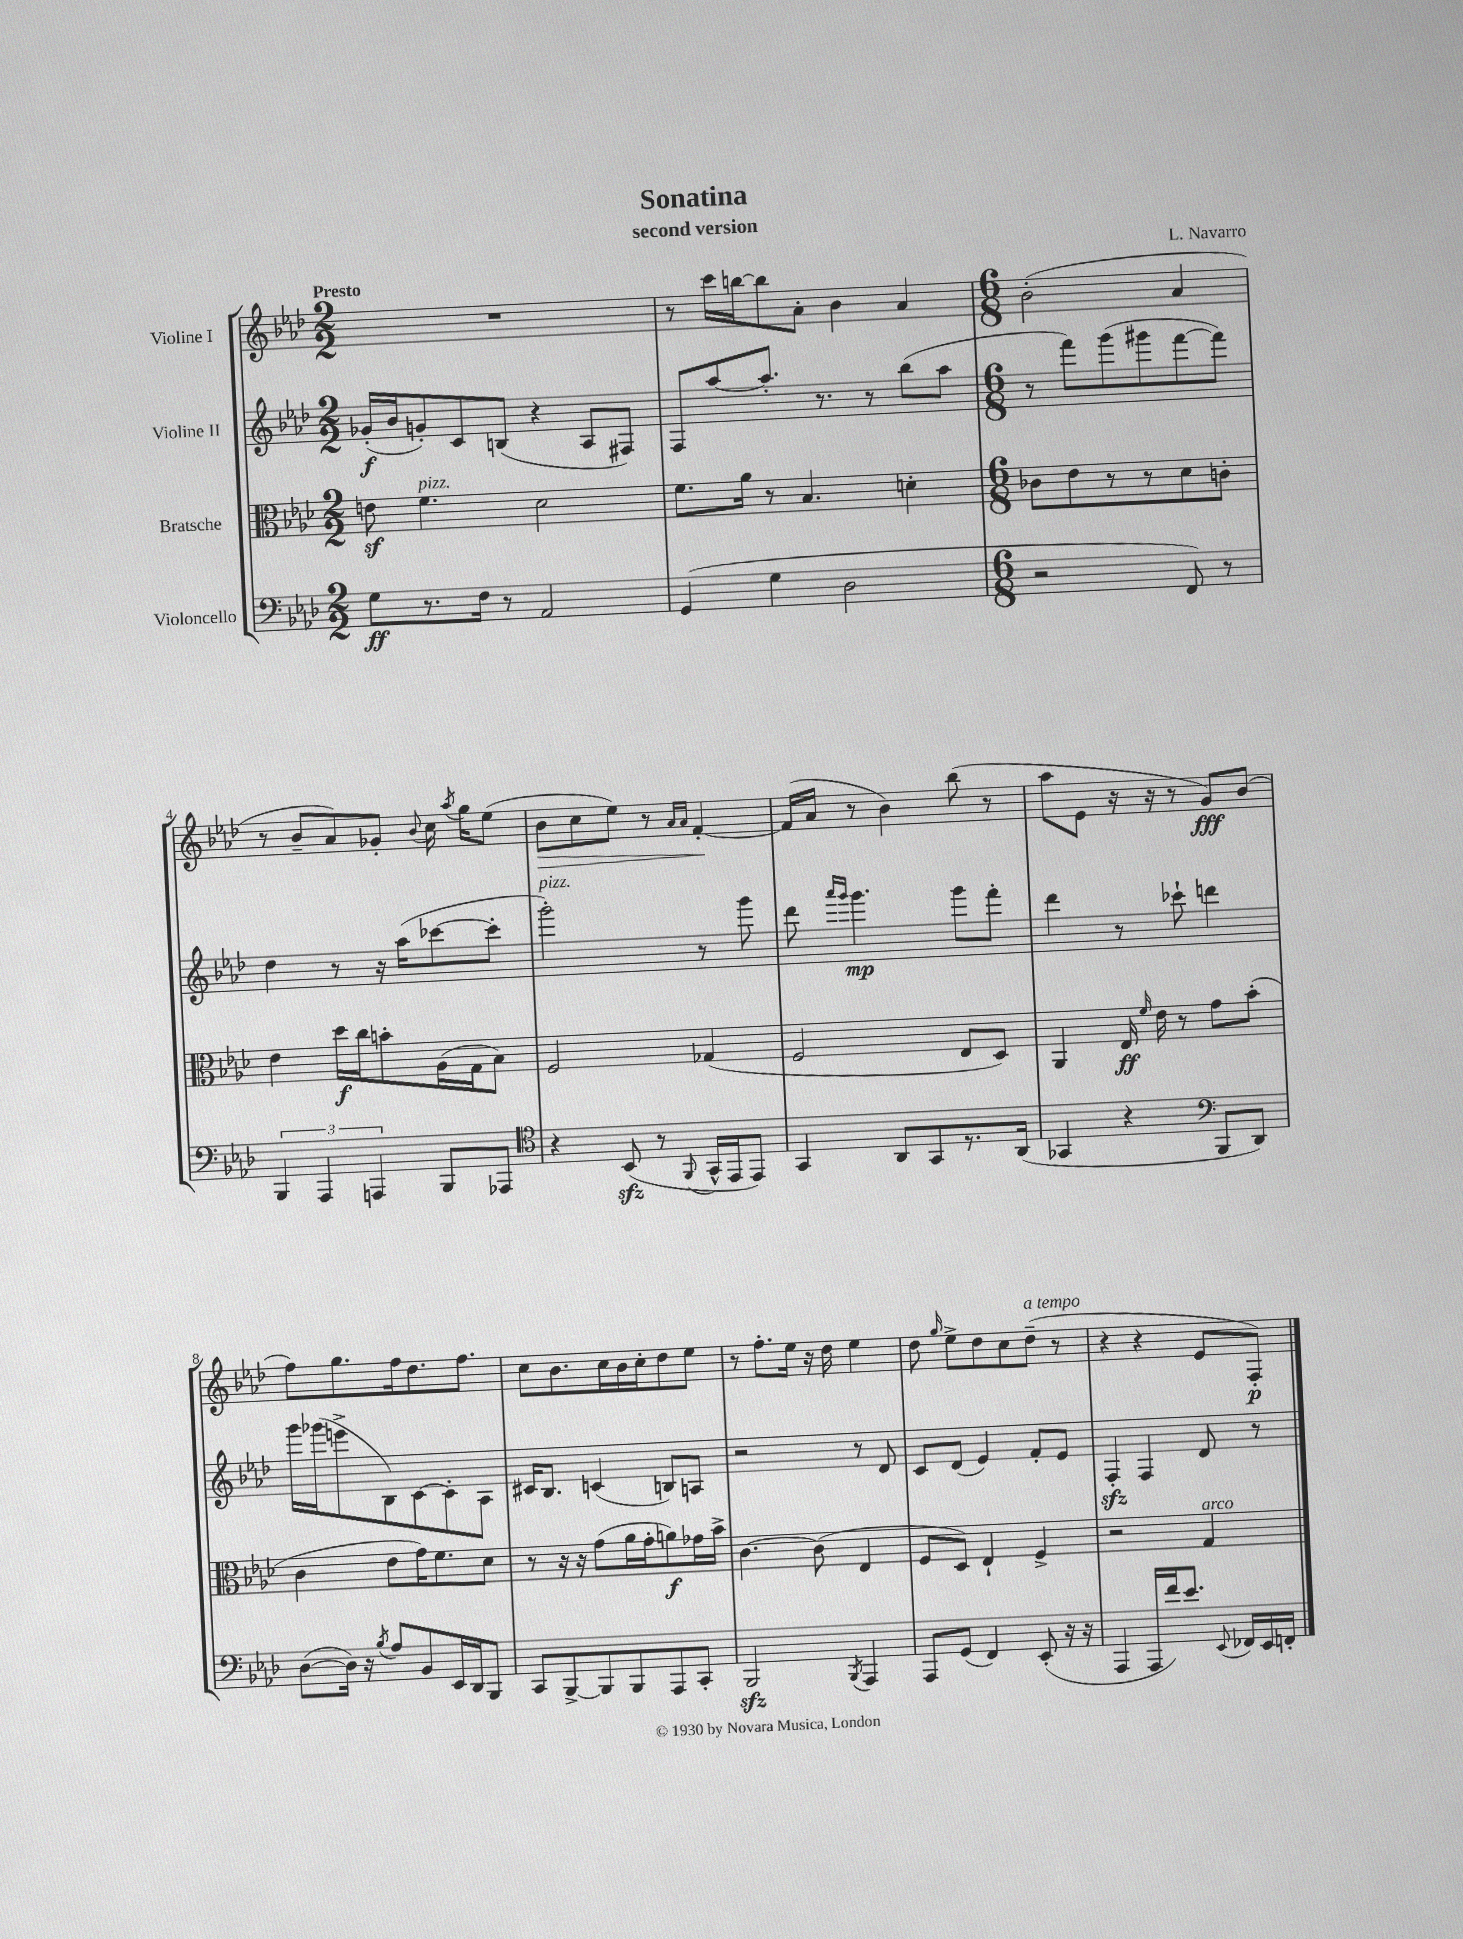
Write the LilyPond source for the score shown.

\header { title = "Sonatina" composer = "L. Navarro" subtitle = "second version" }
<<
\new StaffGroup <<
\new Staff = "s0" \with { instrumentName = "Violine I" } {
    \clef treble \key aes \major \numericTimeSignature \time 2/2 \tempo "Presto"
    \autoBeamOff R1 |
    r8 c'''16[ b''16~ b''8 aes'8]-. bes'4 aes'4 |
    \numericTimeSignature \time 6/8 bes'2-.( aes'4 |
    r8 bes'8[-- aes'8) ges'8]-. \appoggiatura { bes'8 } c''16 \acciaccatura { aes''8 } g''16[ ees''8]( |
    bes'8[\> c''8 ees''8]) r8 \grace { aes'16[ aes'16] } f'4~-.\! |
    f'16[( aes'16] r8 bes'4) bes''8( r8 |
    aes''8[ ees'8] r16 r16 r8 g'8[\fff) bes'8]( |
    f''8[) g''8. f''16 des''8. f''8.] |
    c''8[ bes'8. c''16 bes'16 c''16-. des''8 ees''8] |
    r8 f''8.[-. ees''16] r16 des''16 ees''4 |
    des''8 \grace { g''16 } ees''8[-> des''8 c''8 des''8]--^\markup { \italic "a tempo" }( r8 |
    r4 r4 ees'8[ f8]-.\p) \bar "|." |
}
\new Staff = "s1" \with { instrumentName = "Violine II" } {
    \clef treble \key aes \major \numericTimeSignature \time 2/2
    \autoBeamOff ges'16[-.\f( bes'16 g'8-.) c'8 b8]( r4 aes8[ fis8]) |
    f8[ aes''8~ aes''8.]-. r8. r8 bes''8[( aes''8] |
    \numericTimeSignature \time 6/8 r8 f'''8[) g'''8( gis'''8 f'''8~ f'''8]) |
    des''4 r8 r16 aes''16[( ces'''8~ ces'''8]-. |
    g'''2-.^\markup { \italic "pizz." }) r8 g'''8 |
    des'''8 \grace { aes'''16[ g'''16] } g'''4.\mp g'''8[ f'''8]-. |
    des'''4 r8 ces'''8-! d'''4 |
    g'''16[ ges'''16( e'''8-> bes8) c'8~ c'8-. aes8] |
    cis'16[ bes8.] c'4( b8[) a8] |
    r2 r8 des'8 |
    c'8[ des'8]( ees'4) f'8[-. ees'8] |
    f4-.\sfz f4 des'8 r8 \bar "|." |
}
\new Staff = "s2" \with { instrumentName = "Bratsche" } {
    \clef alto \key aes \major \numericTimeSignature \time 2/2
    \autoBeamOff e'8\sf f'4.^\markup { \italic "pizz." } des'2 |
    f'8.[ aes'16] r8 bes4. d'4-. |
    \numericTimeSignature \time 6/8 ces'8[ ees'8 r8 r8 des'8 c'8]-. |
    ees'4 des''16[\f c''16 b'8-. aes16( g16 bes8]) |
    f2 ges4( |
    f2 ees8[ des8]) |
    aes,4 ees16\ff \grace { f'16 } ees'16 r8 g'8[ bes'8]-.( |
    c'4 ees'8[ g'16) f'8. des'8] |
    r8 r16 r16 g'8[( aes'16 g'16-. a'8\f) ges'16 bes'16]-> |
    c'4.~ c'8( ees4 |
    f8[ des8]) ees4-! f4-> |
    r2 g4^\markup { \italic "arco" } \bar "|." |
}
\new Staff = "s3" \with { instrumentName = "Violoncello" } {
    \clef bass \key aes \major \numericTimeSignature \time 2/2
    \autoBeamOff g8[\ff r8. f16] r8 aes,2 |
    g,4( g4 des2 |
    \numericTimeSignature \time 6/8 r2 f,8) r8 |
    \tuplet 3/2 { bes,,4 aes,,4 a,,4 } bes,,8[ aes,,8] |
    \clef tenor r4 bes,8\sfz( r8 \appoggiatura { f,8 } g,16[-^ ees,16 ees,8]) |
    g,4 aes,8[ g,8 r8. aes,16]( |
    ges,4 r4 \clef bass bes,,8[ des,8]) |
    des8[~( des16]) r16 \acciaccatura { bes8 } aes8[ bes,8 ees,16 des,16 bes,,8] |
    c,8[ bes,,8~-> bes,,8 bes,,8 aes,,8 c,8]-. |
    bes,,2\sfz \acciaccatura { bes,,8 } aes,,4 |
    aes,,8[ g,8]( f,4) ees,8-.( r16 r16 |
    aes,,4 aes,,16[ f'16) ees'8.] \appoggiatura { ees,8 } fes,16[ ees,16 f,16]-. \bar "|." |
}
>>
>>
